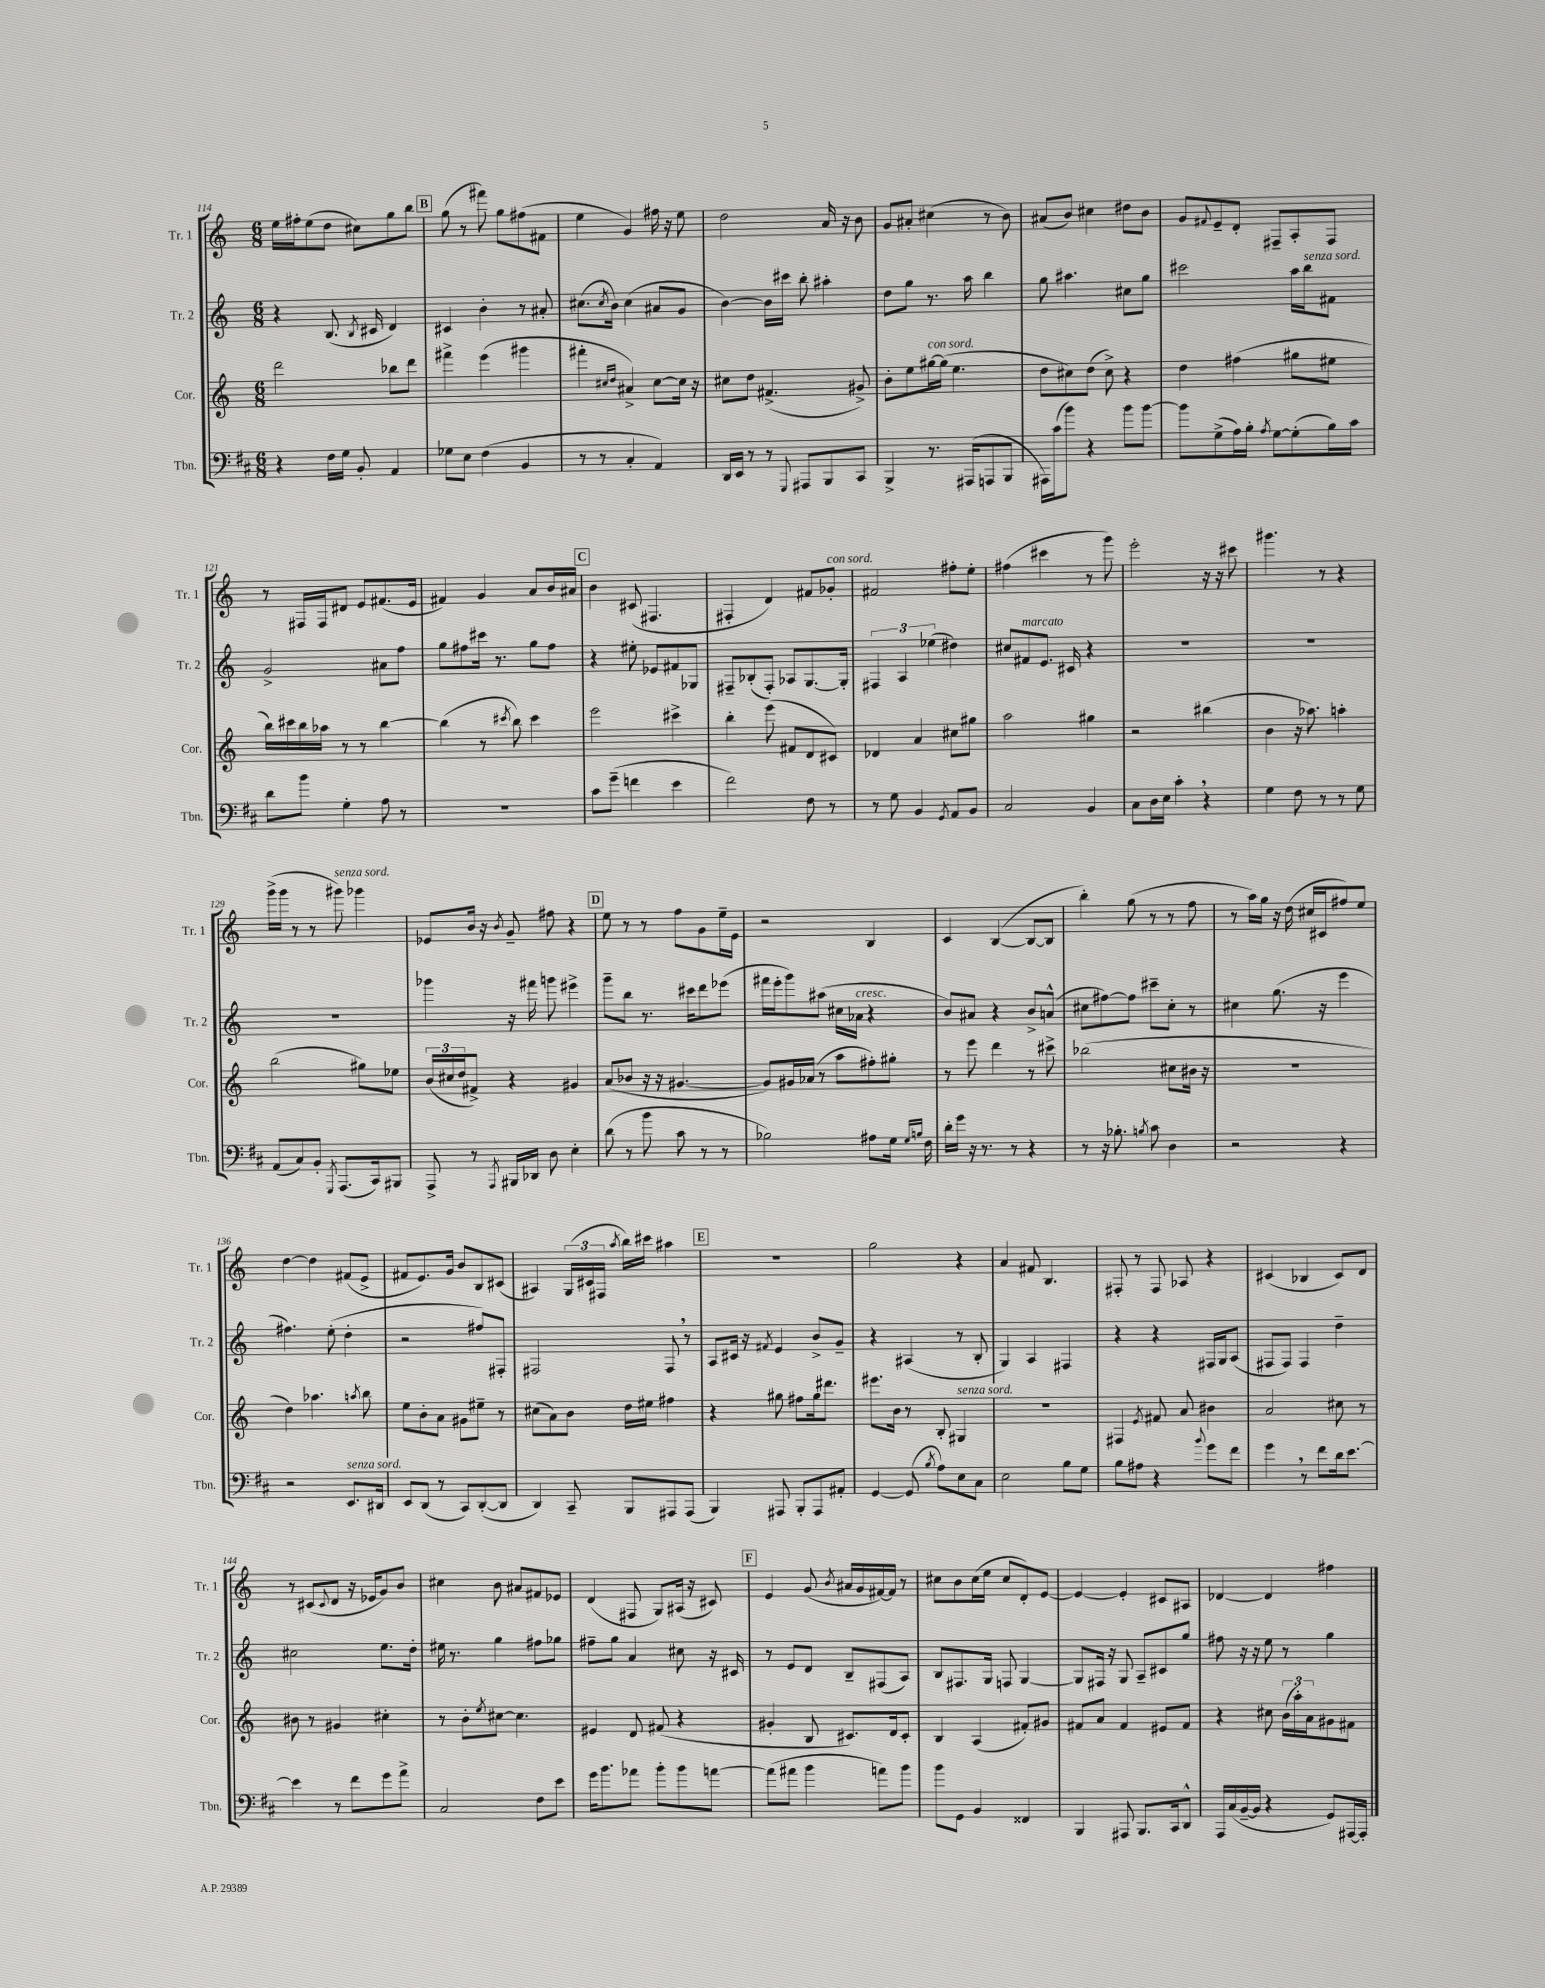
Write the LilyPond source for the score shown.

<<
\new StaffGroup <<
\new Staff = "s0" \with { instrumentName = "Tr. 1" shortInstrumentName = "Tr. 1" } {
    \clef treble \key c \major \numericTimeSignature \time 6/8
    e''16 fis''16-. e''8( d''8 cis''8) g''8 b''8 |
    \mark \markup { \box "B" } g''8( r8 fis'''8) g''8 fis''8( fis'8 |
    e''4 g'4) fis''16 r16 e''8 |
    d''2 a'16 r16 b'8 |
    g'8 ais'8-. cis''4( r8 b'8) |
    ais'8( b'8) cis''4 dis''8 b'8 |
    g'8 \appoggiatura { fis'8 } e'8-- d'8-. fis8-- a8-. fis8 |
    r8 fis16 fis16 dis'8 e'8 fis'8.( e'16 |
    fis'4) g'4 a'8 b'16 ais'16 |
    \mark \markup { \box "C" } b'4 cis'8( fis4. |
    fis4-. d'4) fis'8 ges'8-.^\markup { \italic "con sord." } |
    fis'2 fis''8-. e''8-. |
    fis''4( cis'''4 r8 g'''8) |
    e'''2-. r16 r16 cis'''8 |
    gis'''4. r8 r4 |
    g'''16->( g'''16 r8 r8 gis'''8^\markup { \italic "senza sord." }) ges'''4 |
    ees'8 b'16 r16 \acciaccatura { b'8 } g'8-- fis''8 r4 |
    \mark \markup { \box "D" } e''8 r8 r8 f''8 g'8 e''16-- e'16 |
    r2 b4 |
    c'4 b4~( b8~ b8 |
    b''4-.) g''8( r8 r8 f''8 |
    r8 a''16) g''16 r16 d''16( cis''16 cis'16 fis''8) e''8 |
    d''4~ d''4 fis'8( e'8-> |
    fis'8 e'8.) g'16 b'8 b8 cis'8( |
    ais4) \tuplet 3/2 { g16( cis'16 fis16 } \acciaccatura { a''8 } b''16) cis'''16 ais''4 |
    \mark \markup { \box "E" } r2. |
    g''2 r4 |
    a'4 fis'8 b4. |
    fis8-. r8 fis8 aes8 r4 |
    cis'4( bes4 cis'8) d'8 |
    r8 cis'8( \appoggiatura { cis'8 } d'8 r16 ees'16 g'8) b'8 |
    cis''4 b'8 ais'8 fis'8 ees'8 |
    d'4( fis8 g8) ais16( r16 cis'8) |
    \mark \markup { \box "F" } e'4 g'8( \acciaccatura { b'8 } ais'16 g'16 fis'16~) fis'16 r8 |
    cis''8 b'8 cis''16( e''16 cis''8 d'8-.) e'8~ |
    e'4~ e'4-. cis'8 ais8 |
    des'4~ des'4 fis''4 \bar "|." |
}
\new Staff = "s1" \with { instrumentName = "Tr. 2" shortInstrumentName = "Tr. 2" } {
    \clef treble \key c \major \numericTimeSignature \time 6/8
    r4 b8.( \acciaccatura { b8 } cis'16 d'4) |
    \mark \markup { \box "B" } cis'4 b'4-. r8 ais'8-. |
    cis''8.( \acciaccatura { cis''8 } b'16) cis''4( ais'8 g'8 |
    b'4~) b'16 cis'''16 b''8-. ais''4-. |
    d''8 g''8 r8. a''16 b''4 |
    g''8 ais''4. cis''8 g''8 |
    cis'''2 a''16 b''16^\markup { \italic "senza sord." } fis'8 |
    g'2-> ais'8 f''8 |
    g''8 fis''8 cis'''16 r8. g''8 fis''8 |
    \mark \markup { \box "C" } r4 eis''8-. ees'8 fis'8 ges8 |
    fis8-- bes8-.( fis8-.) aes8 g8.~ g16-. |
    \tuplet 3/2 { fis4 a4 ees''4( } dis''4) |
    cis''8 fis'8^\markup { \italic "marcato" } e'8. cis'16 r4 |
    R2. |
    R2. |
    R2. |
    ges'''4 r16 fis'''16 g'''8 eis'''4-> |
    \mark \markup { \box "D" } g'''8-- b''8 r8. cis'''16 d'''8 ees'''8( |
    fis'''16 e'''16-. g'''8) ais''8( cis''16 aes'16^\markup { \italic "cresc." } r4 |
    b'8) ais'8 r4 b'8-> a'8-^( |
    cis''8 fis''8~) fis''8 cis'''8-- cis''8-. r8 |
    cis''4 g''8.( r16 e'''4 |
    fis''4.) e''8-.( d''4-. |
    r2 fis''8) fis8-. |
    fis2 fis8 \breathe r8 |
    \mark \markup { \box "E" } a8 cis'16 r16 \acciaccatura { fis'8 } e'4 b'8-> g'8-- |
    r4 ais4( r8 b8-. |
    g4) a4 fis4 |
    r4 r4 fis16 g16 a8( |
    fis8 fis8) fis4 d''4-- |
    cis''2 e''8. d''16-. |
    eis''16 r8. g''4 fis''8 ges''8 |
    fis''8-- g''8 a'4 cis''8 r16 cis'16 |
    \mark \markup { \box "F" } r8 e'8 d'8 b8-- fis8( a8) |
    b8 fis8. g16 f8 g4~ |
    g8 fis16 r16 g8 a8-- cis'8 g''8 |
    fis''8 r16 r16 e''8 r8 g''4 \bar "|." |
}
\new Staff = "s2" \with { instrumentName = "Cor." shortInstrumentName = "Cor." } {
    \clef treble \key c \major \numericTimeSignature \time 6/8
    d'''2 bes''8 d'''8 |
    \mark \markup { \box "B" } fis'''4-> e'''4( gis'''4 |
    fis'''4-. \grace { cis''16 d''16 } ais'4->) cis''8~ cis''16 r16 |
    cis''8 d''8 fis'4.->( gis'8->) |
    b'8-. e''8 gis''16~^\markup { \italic "con sord." } gis''16( e''4. |
    d''8 cis''8) d''8( cis''8->) r4 |
    d''4 fis''4( gis''8 eis''8 |
    b''16) cis'''16 b''16 aes''16 r8 r8 b''4~ |
    b''4( r8 \acciaccatura { cis'''8 } b''8) cis'''4 |
    \mark \markup { \box "C" } e'''2 cis'''4-> |
    b''4-. e'''8( fis'8 d'8 cis'8) |
    des'4 a'4 cis''8 gis''8 |
    a''2 gis''4 |
    r2 bis''4( |
    b'4 r16 aes''8.) a''4-. |
    b''2( gis''8) ees''8 |
    \tuplet 3/2 { b'16( cis''16 d''16 } fis'8->) r4 gis'4 |
    \mark \markup { \box "D" } a'8( bes'8 r16 r16 gis'4.~ |
    gis'8) gis'16 aes'16( r8 a''8 fis''8-.) gis''8-. |
    r8 e'''8 d'''4 r8 cis'''8-> |
    bes''2( cis''8 bis'16 r16 |
    R2. |
    d''4) aes''4. \acciaccatura { a''8 } b''8 |
    e''8 b'8-. a'8 gis'8 eis''8-- r8 |
    cis''8( a'8) b'8 d''16 eis''16 fis''4 |
    \mark \markup { \box "E" } r4 gis''8 fis''8 gis''16 dis'''8. |
    eis'''8. b'16 r8 b8-. gis4^\markup { \italic "senza sord." } |
    R2. |
    fis4 \acciaccatura { e'8 } fis'8 a'8 bis'4 |
    a'2 cis''8 r8 |
    bis'8 r8 gis'4 cis''4-. |
    r8 b'8-. \acciaccatura { e''8 } cis''8~ cis''4. |
    eis'4 d'8 fis'8( r4 |
    \mark \markup { \box "F" } gis'4-. b8 cis'8.) d'16 cis'8-. |
    b4 a4( fis'8-.) gis'8 |
    fis'8 a'8 fis'4 eis'8 fis'8 |
    r4 cis''8 \tuplet 3/2 { b'16( a''16-.) a'16 } gis'8 fis'8 \bar "|." |
}
\new Staff = "s3" \with { instrumentName = "Tbn." shortInstrumentName = "Tbn." } {
    \clef bass \key d \major \numericTimeSignature \time 6/8
    r4 fis16 g16 b,8-. a,4 |
    \mark \markup { \box "B" } ges8 e8 fis4( b,4 |
    r8 r8 cis4-. a,4) |
    d,16 e,16 r8 r8 \appoggiatura { g,,8 } ais,,8 b,,8 cis,8 |
    b,,4-> r8. ais,,16( a,,8 b,,8 |
    ais,,16) cis'16( b'8) r4 b'8 b'8~ |
    b'8 g8->( a16) b16-. \acciaccatura { a8 } g8~ g8-.( b16) cis'16 |
    d'8 b'8 g4-. a8 r8 |
    R2. |
    \mark \markup { \box "C" } cis'8 g'8--( f'4 e'4 |
    fis'2) fis8 r8 |
    r8 g8 b,4 \acciaccatura { g,8 } a,8 b,8 |
    cis2 b,4 |
    cis8 d16 e16 cis'4-. \breathe r4 |
    g4 fis8 r8 r8 g8 |
    a,8( cis8) b,8-. \acciaccatura { g,,8 } a,,8.( cis,16) bis,,8 |
    a,,8-> r8 \acciaccatura { a,,8 } bis,,16 des,16 d8 e4-. |
    \mark \markup { \box "D" } d'8( r8 b'8 cis'8 r8 r8 |
    bes2) ais8 g16 \grace { g16 b16 } fis16 |
    d'16-. g'16 r16 r8. r8 r4 |
    r8 r16 bes8.-. \acciaccatura { b8 } cis'8 d4 |
    r2 r4 |
    r2 e,8.^\markup { \italic "senza sord." } dis,16 |
    e,8 d,8( r8 cis,8) d,8~-.( d,8 |
    d,4) cis,8-- b,,8 ais,,8 ais,,8( |
    \mark \markup { \box "E" } b,,4) ais,,8 b,,8-. ais,,8 ais,8-. |
    g,4~ g,8( \acciaccatura { b8 } a8) e8 cis8 |
    e2 b8 g8 |
    b8 ais8 r4 \appoggiatura { b'8 } g'8 fis'8 |
    g'4 \breathe r8 fis'8 d'16 e'8.~ |
    e'4 r8 fis'8 g'8 a'8-> |
    cis2 fis8 e'8 |
    g'16 b'8. aes'8 b'8-. b'8 a'8~ |
    \mark \markup { \box "F" } a'8( ais'8 b'4 a'8) b'8 |
    b'8 g,8 b,4 fisis,4 |
    b,,4 ais,,8 b,,8. cis,16 d,8-^ |
    a,,16 cis16( b,16~-- b,16 r4 g,8) ais,,16~ ais,,16-. \bar "|." |
}
>>
>>
\layout { \context { \Score currentBarNumber = #114 } }
